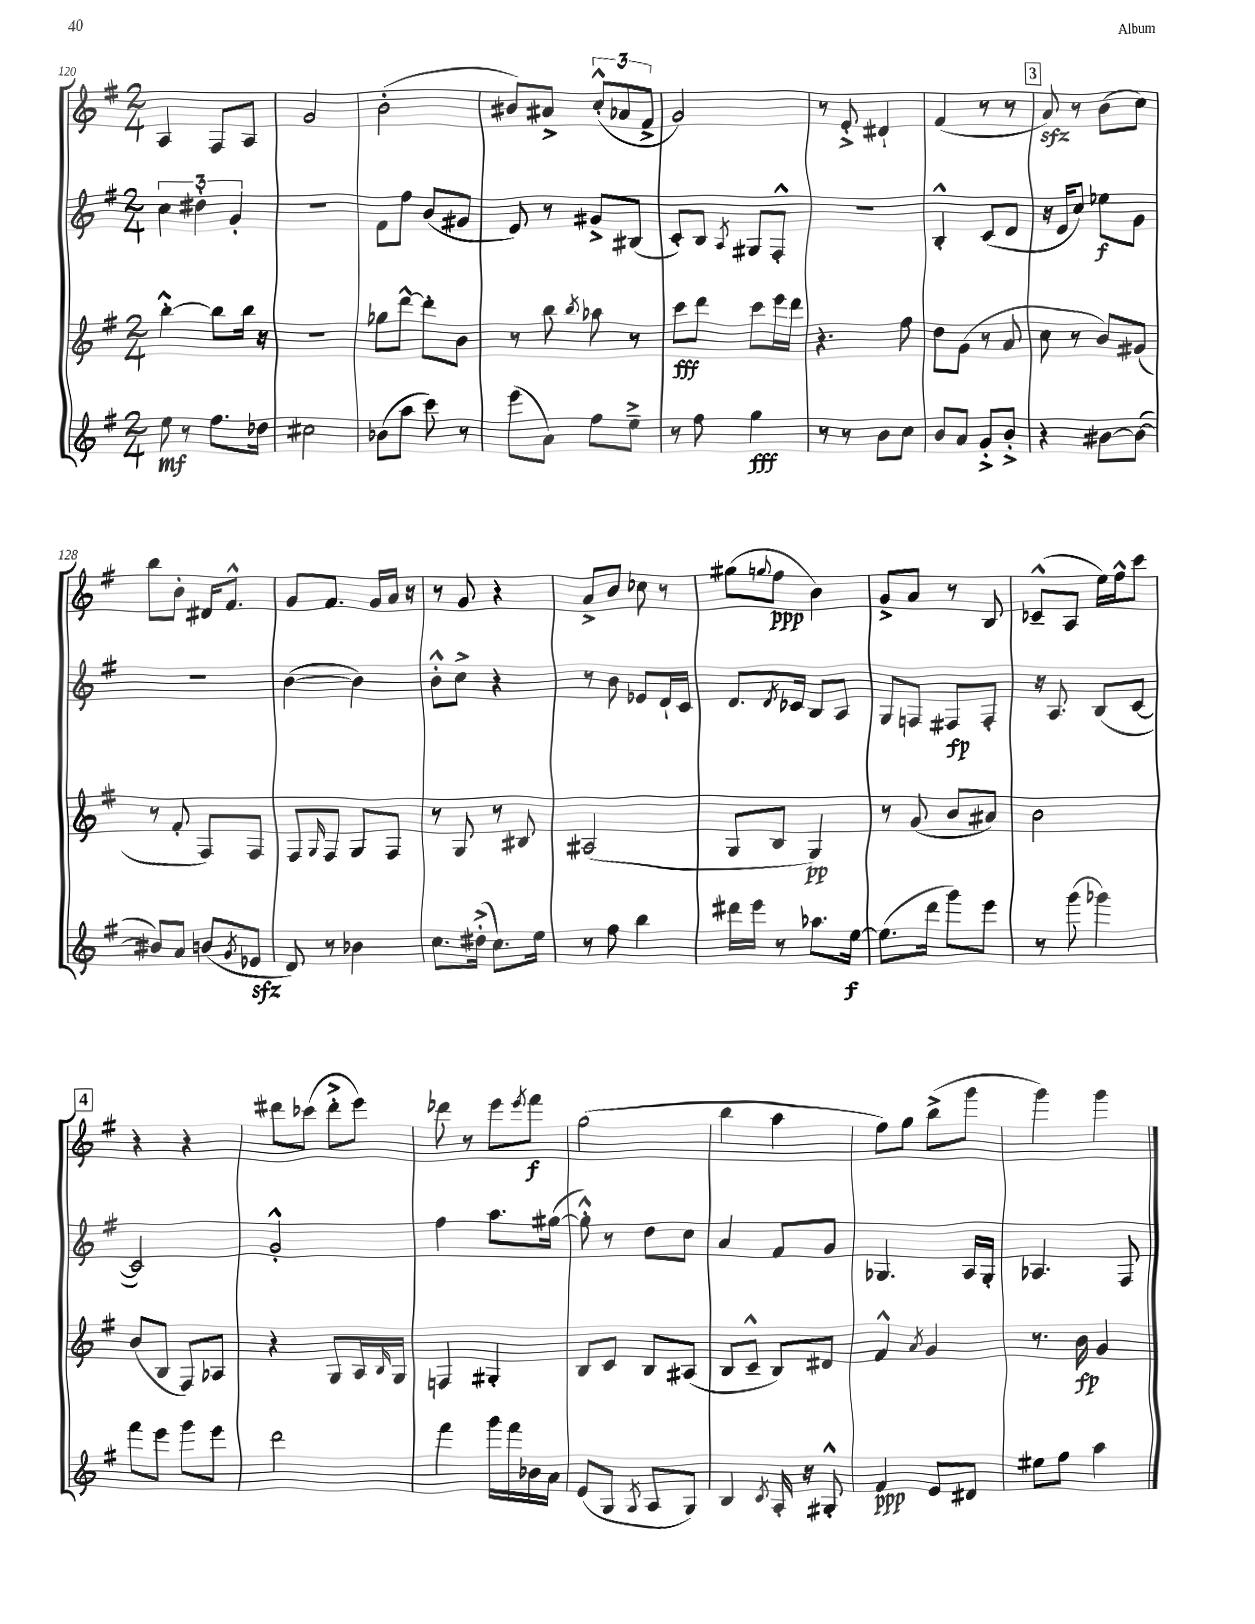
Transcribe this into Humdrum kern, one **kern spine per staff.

**kern	**dynam	**kern	**dynam	**kern	**dynam	**kern	**dynam
*part4	*part4	*part3	*part3	*part2	*part2	*part1	*part1
*staff4	*staff4	*staff3	*staff3	*staff2	*staff2	*staff1	*staff1
*clefG2	*	*clefG2	*	*clefG2	*	*clefG2	*
*k[f#]	*	*k[f#]	*	*k[f#]	*	*k[f#]	*
*M2/4	*	*M2/4	*	*M2/4	*	*M2/4	*
=120	=120	=120	=120	=120	=120	=120	=120
8ee\	mf	[4bb'^^\	.	6cc\	.	4A/	.
8r	.	.	.	.	.	.	.
.	.	.	.	6dd#X'\	.	.	.
8.ff#\L	.	8bb\L]	.	.	.	8F#/L	.
.	.	.	.	6g'/	.	.	.
.	.	16bb\Jk	.	.	.	8A/J	.
16dd-X\Jk	.	16r	.	.	.	.	.
=121	=121	=121	=121	=121	=121	=121	=121
2cc#X\	.	2r	.	2r	.	2g/	.
=122	=122	=122	=122	=122	=122	=122	=122
(8b-X\L	.	8gg-X\L	.	8f#\L	.	(2b'\	.
8aa\J	.	[8ddd^^\J	.	8ff#\J	.	.	.
8ccc\)	.	8ddd'\L]	.	(8b/L	.	.	.
8r	.	8b\J	.	8g#X/J	.	.	.
=123	=123	=123	=123	=123	=123	=123	=123
(8eee\L	.	8r	.	8e/)	.	8b#X/L)	.
8a\J)	.	8bb\	.	8r	.	8a#X^/J	.
.	.	8qbb/	.	.	.	.	.
8ff#\L	.	8aa-X\	.	8g#X^/L	.	(12cc'^^/L	.
.	.	.	.	.	.	12a-X/	.
8ee~^\J	.	8r	.	(8B#X/J	.	.	.
.	.	.	.	.	.	12f#^/J	.
=124	=124	=124	=124	=124	=124	=124	=124
8r	.	8ccc\L	fff	8c'/L)	.	2g/)	.
8ff#\	.	8ddd\J	.	8B/J	.	.	.
.	.	.	.	8qA/	.	.	.
4gg\	fff	8ccc\L	.	8G#X/L	.	.	.
.	.	16eee\L	.	8F#'^^/J	.	.	.
.	.	16ddd\JJ	.	.	.	.	.
=125	=125	=125	=125	=125	=125	=125	=125
8r	.	4.r	.	2r	.	8r	.
8r	.	.	.	.	.	8e'^/	.
8b\L	.	.	.	.	.	4d#X`/	.
8cc\J	.	8ff#\	.	.	.	.	.
=126	=126	=126	=126	=126	=126	=126	=126
8b/L	.	8dd\L	.	4B'^^/	.	(4f#/	.
8a/J	.	(8g\J	.	.	.	.	.
8g'^/L	.	8r	.	(8c/L	.	8r	.
8b'^/J	.	8a/	.	8d/J	.	8r	.
!!LO:REH:place=s1:t=3
=127	=127	=127	=127	=127	=127	=127	=127
4r	.	8cc\	.	16r	.	8azz/)	.
.	.	.	.	16e/KL	.	.	.
.	.	8r	.	8cc/J)	.	8r	.
[8b#X\L	.	8b/L)	.	8ee-X\L	f	(8b\L	.
(8b#\J_	.	(8g#X/J	.	8g\J	.	8cc\J)	.
!!LO:LB:g=z
=128	=128	=128	=128	=128	=128	=128	=128
8b#X/L])	.	8r	.	2r	.	8bb\L	.
8a/J	.	8f#'/	.	.	.	8b'\J	.
(8bn/L	.	8F#/L)	.	.	.	16d#X/KL	.
.	.	.	.	.	.	8.f#^^/J	.
8qg/	.	.	.	.	.	.	.
8e-Xzz/J	.	8F#/J	.	.	.	.	.
=129	=129	=129	=129	=129	=129	=129	=129
8d/)	.	8F#/L	.	([4b\	.	8g/L	.
.	.	16qqG/	.	.	.	.	.
8r	.	8F#/J	.	.	.	8.f#/J	.
4b-X\	.	8G/L	.	4b\])	.	.	.
.	.	.	.	.	.	16g/LL	.
.	.	8F#/J	.	.	.	16a/JJ	.
.	.	.	.	.	.	16r	.
=130	=130	=130	=130	=130	=130	=130	=130
8.cc\L	.	8r	.	8b'^^\L	.	8r	.
.	.	8G/	.	8cc^\J	.	8g/	.
(16dd#X'^\Jk	.	.	.	.	.	.	.
8.cc\L)	.	8r	.	4r	.	4r	.
.	.	8B#X/	.	.	.	.	.
16ee\Jk	.	.	.	.	.	.	.
=131	=131	=131	=131	=131	=131	=131	=131
8r	.	(2A#X/	.	8r	.	8a^/L	.
8ff#\	.	.	.	8b\	.	8b/J	.
4bb\	.	.	.	8e-X/L	.	8cc-X\	.
.	.	.	.	16d`/L	.	8r	.
.	.	.	.	16c/JJ	.	.	.
=132	=132	=132	=132	=132	=132	=132	=132
16ddd#X\LL	.	8G/L	.	8.d/L	.	(8gg#X\L	.
16eee\JJ	.	.	.	.	.	.	.
.	.	.	.	.	.	8qqggn/	.
8r	.	8B/J	.	.	.	8ff#\J	ppp
.	.	.	.	8qd/	.	.	.
.	.	.	.	16c-X/Jk	.	.	.
8.aa-X\L	.	4G/)	pp	8B/L	.	4b\)	.
.	.	.	.	8A/J	.	.	.
[16ee\Jk	f	.	.	.	.	.	.
=133	=133	=133	=133	=133	=133	=133	=133
(8.ee\L]	.	8r	.	8G/L	.	8g^/L	.
.	.	(8g/	.	8Fn/J	.	8a/J	.
16ddd\Jk	.	.	.	.	.	.	.
8ggg\L)	.	8b/L	.	8F#X/L	fp	8r	.
8eee\J	.	8a#X/J)	.	8F#'/J	.	8B/	.
=134	=134	=134	=134	=134	=134	=134	=134
8r	.	2b\	.	16r	.	(8c-X~^^/L	.
.	.	.	.	8.A/	.	.	.
(8ggg\	.	.	.	.	.	8A/J	.
4ggg-X\)	.	.	.	(8B/L	.	16ee\LL)	.
.	.	.	.	.	.	16ff#^^\J	.
.	.	.	.	[8c/J	.	8ccc\J	.
!!LO:LB:g=z
!!LO:REH:place=s1:t=4
=135	=135	=135	=135	=135	=135	=135	=135
8fff#\L	.	(8b/L	.	2c/])	.	4r	.
8eee\J	.	8B/J	.	.	.	.	.
8ggg\L	.	8F#/L)	.	.	.	4r	.
8eee\J	.	8A-X/J	.	.	.	.	.
=136	=136	=136	=136	=136	=136	=136	=136
2ddd\	.	4r	.	2g'^^/	.	8ddd#X\L	.
.	.	.	.	.	.	(8ccc-X\J	.
.	.	8G/L	.	.	.	8ddd#'^\L	.
.	.	16A/L	.	.	.	8eee\J)	.
.	.	16qqB/	.	.	.	.	.
.	.	16G/JJ	.	.	.	.	.
=137	=137	=137	=137	=137	=137	=137	=137
4fff#\	.	4Fn/	.	4ff#\	.	8ddd-X\	.
.	.	.	.	.	.	8r	.
16ggg\LL	.	4G#X'/	.	8.aa\L	.	8eee\L	.
16fff#\	.	.	.	.	.	.	.
.	.	.	.	.	.	8qeee/	.
16b-X\	.	.	.	.	.	8fff#\J	f
16a\JJ	.	.	.	([16gg#X\Jk	.	.	.
=138	=138	=138	=138	=138	=138	=138	=138
(8e/L	.	8B/L	.	8gg#'^^\])	.	(2gg\	.
8G/J	.	8c/J	.	8r	.	.	.
8qG/	.	.	.	.	.	.	.
8A/L	.	8B/L	.	8dd\L	.	.	.
8G/J)	.	(8A#X/J	.	8cc\J	.	.	.
=139	=139	=139	=139	=139	=139	=139	=139
4B/	.	8B/L	.	4a/	.	4bb\	.
.	.	8c~^^/J	.	.	.	.	.
8qc/	.	.	.	.	.	.	.
16A'/	.	8B/L)	.	8f#/L	.	4aa\	.
16r	.	.	.	.	.	.	.
8G#X'^^/	.	8d#X/J	.	8g/J	.	.	.
=140	=140	=140	=140	=140	=140	=140	=140
4f#/	ppp	4f#^^/	.	4.G-X/	.	8ff#\L)	.
.	.	.	.	.	.	8gg\J	.
.	.	8qa/	.	.	.	.	.
8e/L	.	4g/	.	.	.	(8bb^\L	.
8d#X/J	.	.	.	16A/LL	.	8ggg\J	.
.	.	.	.	16G-'/JJ	.	.	.
=141	=141	=141	=141	=141	=141	=141	=141
8ee#X\L	.	8.r	.	4.A-X/	.	4ggg\)	.
8ff#\J	.	.	.	.	.	.	.
.	.	16b\	fp	.	.	.	.
4aa\	.	4g/	.	.	.	4ggg\	.
.	.	.	.	8F#/	.	.	.
==	==	==	==	==	==	==	==
*-	*-	*-	*-	*-	*-	*-	*-
